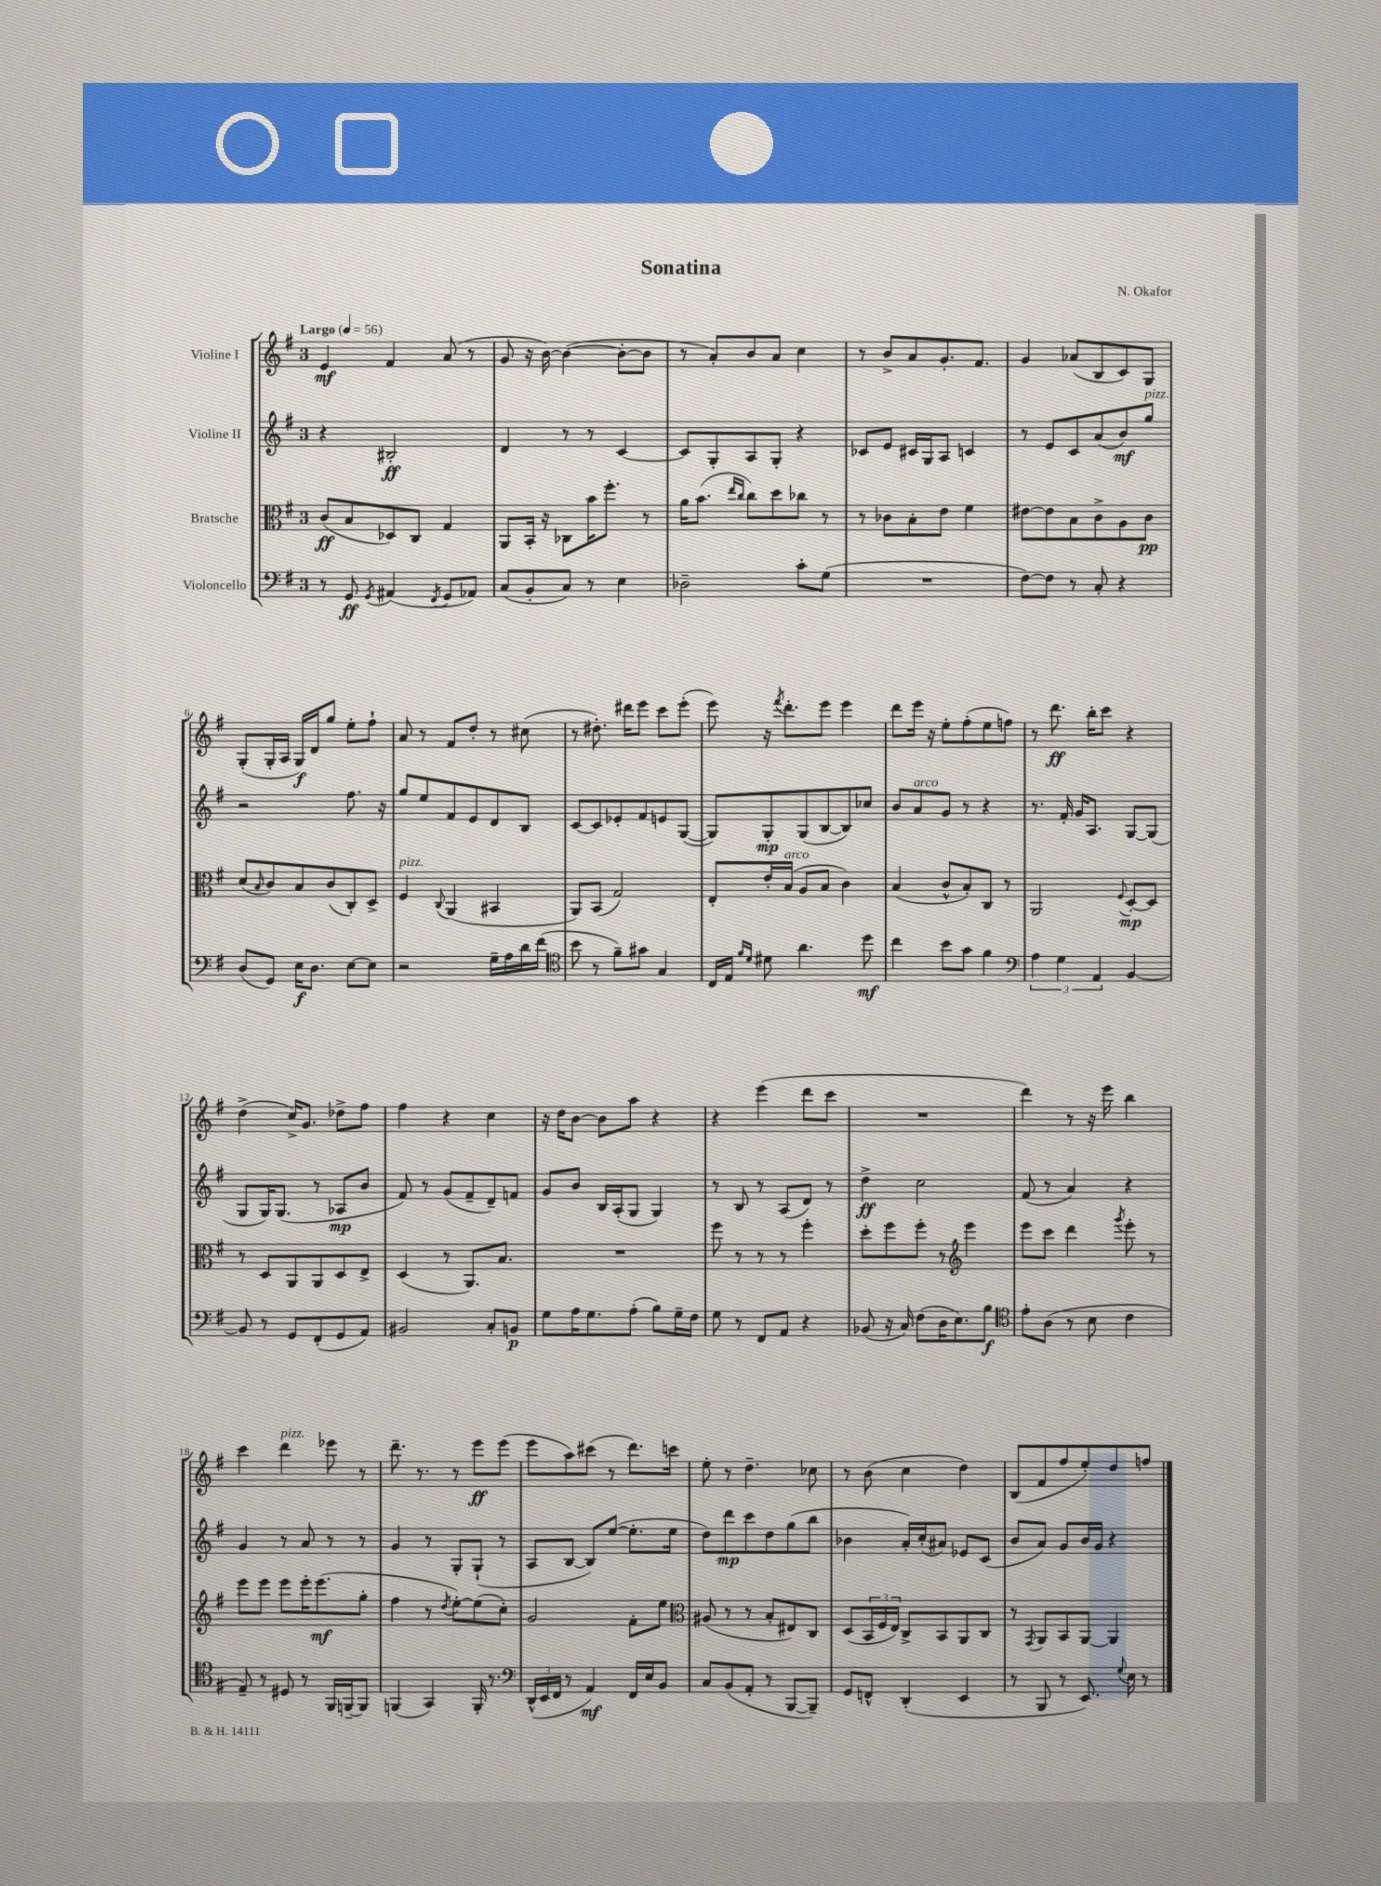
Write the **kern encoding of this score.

**kern	**dynam	**kern	**dynam	**kern	**dynam	**kern	**dynam
*part4	*part4	*part3	*part3	*part2	*part2	*part1	*part1
*staff4	*staff4	*staff3	*staff3	*staff2	*staff2	*staff1	*staff1
*I"Violoncello	*	*I"Bratsche	*	*I"Violine II	*	*I"Violine I	*
*clefF4	*	*clefC3	*	*clefG2	*	*clefG2	*
*k[f#]	*	*k[f#]	*	*k[f#]	*	*k[f#]	*
*M3/4	*	*M3/4	*	*M3/4	*	*M3/4	*
*MM56	*	*MM56	*	*MM56	*	*MM56	*
=1	=1	=1	=1	=1	=1	=1	=1
!	!	!	!	!	!	!LO:TX:a:B:t=Largo	!
8r	.	(8c/L	ff	4r	.	4e/	mf
8GG/	ff	8B/	.	.	.	.	.
8qGG/	.	.	.	.	.	.	.
(4AA#X/	.	8D-X/)	.	2B#X'/	ff	4f#/	.
.	.	8C/J	.	.	.	.	.
8qFF#/	.	.	.	.	.	.	.
8GG/L	.	4G/	.	.	.	(8a/	.
8AA-X/J)	.	.	.	.	.	8r	.
=2	=2	=2	=2	=2	=2	=2	=2
(8C/L	.	8AA/L	.	4d/	.	8g/	.
8BB'/	.	16BB'/Jk	.	.	.	16r	.
.	.	16r	.	.	.	[16b\)	.
8C/J)	.	8C-X\L	.	8r	.	(4b\_	.
8r	.	16b\K	.	8r	.	.	.
.	.	8.ff#'\J	.	.	.	.	.
4E\	.	.	.	[4c/	.	8b'\L_	.
.	.	8r	.	.	.	8b\J]	.
=3	=3	=3	=3	=3	=3	=3	=3
2D-X~\	.	16a\KL	.	8c/L]	.	8r	.
.	.	(8.b\J	.	.	.	.	.
.	.	.	.	8G'/	.	8a'/L)	.
.	.	16qqee/LL	.	.	.	.	.
.	.	16qqcc/JJ	.	.	.	.	.
.	.	8cc\L)	.	8A/	.	8b/	.
.	.	8dd\	.	8G'/J	.	8a/J	.
8c'\L	.	8cc-X\J	.	4r	.	4cc\	.
(8G\J	.	8r	.	.	.	.	.
=4	=4	=4	=4	=4	=4	=4	=4
2.r	.	8r	.	8c-X/L	.	8r	.
.	.	8c-X\L	.	8e/J	.	8b^/L	.
.	.	8B'\	.	16c#X/LL	.	8a/	.
.	.	.	.	16G/J	.	.	.
.	.	8e\J	.	8A/J	.	8.g'/	.
.	.	4f#\	.	4cn/	.	.	.
.	.	.	.	.	.	8.f#/J	.
=5	=5	=5	=5	=5	=5	=5	=5
[8F#\L)	.	[8e#X\L	.	8r	.	4g/	.
8F#\J]	.	8e#\]	.	8e/L	.	.	.
8r	.	8B\	.	8c/	.	(8a-X/L	.
8C'/	.	8c^\	.	(8a/	.	8B/	.
4r	.	8A\	.	8b/)	mf	8c/)	.
!	!	!	!	!LO:TX:a:i:t=pizz.	!	!	!
.	.	8c\J	pp	8gg/J	.	8G/J	.
!!LO:LB:g=z
=6	=6	=6	=6	=6	=6	=6	=6
(8D/L	.	(8d/L	.	2r	.	(8G'/L	.
.	.	16qqB/	.	.	.	.	.
8GG/J)	.	8c/)	.	.	.	16G'/L	.
.	.	.	.	.	.	16A/JJ	.
16E\KL	f	8B/	.	.	.	16G/LL)	f
8.D\J	.	.	.	.	.	16d/J	.
.	.	(8c/	.	.	.	8gg/J	.
[8E\L	.	8C'/)	.	8.ff#\	.	8ee'\L	.
8E\J]	.	8D^/J	.	.	.	8ff#`\J	.
.	.	.	.	16r	.	.	.
=7	=7	=7	=7	=7	=7	=7	=7
!	!	!LO:TX:a:i:t=pizz.	!	!	!	!	!
2r	.	4F#/	.	8gg/L	.	8a/	.
.	.	.	.	8ee/	.	8r	.
.	.	8qqC/	.	.	.	.	.
.	.	(4AA/	.	8f#/	.	8f#/L	.
.	.	.	.	8e/	.	8dd'/J	.
16G~\LL	.	4BB#X/	.	8d/	.	8r	.
16A\	.	.	.	.	.	.	.
16d\	.	.	.	8B/J	.	(8cc#X\	.
(16f#\JJ	.	.	.	.	.	.	.
=8	=8	=8	=8	=8	=8	=8	=8
*clefC4	*	*	*	*	*	*	*
8b\	.	8AA/L)	.	[8c/L	.	8r	.
8r	.	(8BB/J	.	8c/]	.	8.dd#X'\)	.
8f#~\L)	.	2G/)	.	8e-X'/	.	.	.
.	.	.	.	.	.	16ddd#X\KL	.
8g#X\J	.	.	.	8f#/	.	8eee\J	.
4G/	.	.	.	8en/	.	8ccc\L	.
.	.	.	.	([8G/J	.	(8eee'\J	.
=9	=9	=9	=9	=9	=9	=9	=9
16C/LL	.	8E'/L	.	8G/L])	.	8eee\)	.
16E/JJ	.	.	.	.	.	.	.
16qqf#/LL	.	.	.	.	.	.	.
16qqd/JJ	.	.	.	.	.	.	.
8d#X\	.	16e'/L	.	8G'/	mp	16r	.
.	.	.	.	.	.	8qfff#/	.
!	!	!LO:TX:a:i:t=arco	!	!	!	!	!
.	.	(16B/JJ	.	.	.	8.ddd'\L	.
4.a\	.	8A/L	.	(8G/	.	.	.
.	.	8B/J	.	[8B/	.	8eee\J	.
.	.	4c\)	.	8B/])	.	4eee\	.
8dd\	mf	.	.	8cc-X/J	.	.	.
=10	=10	=10	=10	=10	=10	=10	=10
4cc\	.	(4B/	.	8b/L	.	8ddd\L	.
!	!	!	!	!LO:TX:a:i:t=arco	!	!	!
.	.	.	.	8a/	.	16eee\Jk	.
.	.	.	.	.	.	16r	.
8b\L	.	8c^^/L	.	8g/J	.	8ee'\L	.
8g\J	.	8B'/)	.	8r	.	(8ff#'\	.
4f#\	.	8C/J	.	4r	.	8ee\	.
.	.	8r	.	.	.	8ffn\J)	.
=11	=11	=11	=11	=11	=11	=11	=11
*clefF4	*	*	*	*	*	*	*
6A\	.	2AA/	.	8.r	.	8r	.
.	.	.	.	.	.	8.ddd\	ff
6G\	.	.	.	.	.	.	.
.	.	.	.	16f#'/	.	.	.
.	.	.	.	16g/KL	.	.	.
.	.	.	.	8.A/J	.	16bb'\KL	.
6AA/	.	.	.	.	.	.	.
.	.	.	.	.	.	8ccc\J	.
.	.	8qqF#/	.	.	.	.	.
[4BB/	.	[8D'/L	mp	[8G/L	.	4r	.
.	.	8D/J]	.	(8G/J]	.	.	.
!!LO:LB:g=z
=12	=12	=12	=12	=12	=12	=12	=12
8BB/]	.	8r	.	8G/L	.	(4dd^\	.
8r	.	8D/L	.	16G/K)	.	.	.
.	.	.	.	(8.G/J	.	.	.
8GG/L	.	8AA/	.	.	.	16cc^/KL)	.
.	.	.	.	.	.	8.g/J	.
(8FF#'/	.	8AA/	.	8r	.	.	.
8GG/	.	8D/	.	8A-X/L	mp	8dd-X^\L	.
8AA/J)	.	8E^/J	.	8b/J	.	8ff#\J	.
=13	=13	=13	=13	=13	=13	=13	=13
2BB#X/	.	(4D/	.	8f#/)	.	4ff#\	.
.	.	.	.	8r	.	.	.
.	.	8r	.	(8g/L	.	4r	.
.	.	8.AA/L)	.	8f#~/	.	.	.
8C'/L	.	.	.	8d~/)	.	4cc\	.
.	.	8.B/J	.	.	.	.	.
8BBn/J	p	.	.	8fn/J	.	.	.
=14	=14	=14	=14	=14	=14	=14	=14
8G\L	.	2.r	.	8g/L	.	16r	.
.	.	.	.	.	.	16dd\KL	.
16A\K	.	.	.	8b/J	.	[8b\J	.
8.G\	.	.	.	.	.	.	.
.	.	.	.	16B/LL	.	8b\L]	.
.	.	.	.	(16A'/J	.	.	.
(8A'\J	.	.	.	8G/J	.	8aa\J	.
8B\L)	.	.	.	4G/)	.	4r	.
16G~\L	.	.	.	.	.	.	.
16F#\JJ	.	.	.	.	.	.	.
=15	=15	=15	=15	=15	=15	=15	=15
8G\	.	8ff#\	.	8r	.	4r	.
8r	.	8r	.	8B/	.	.	.
8FF#/L	.	8r	.	8r	.	(4eee\	.
8AA/J	.	8r	.	(8A/L	.	.	.
4r	.	4ff#'\	.	8d/J)	.	8ddd\L	.
.	.	.	.	8r	.	8ccc\J	.
=16	=16	=16	=16	=16	=16	=16	=16
(8BB-X/	.	8dd'\L	.	4dd^\	ff	2.r	.
16r	.	8ff#\	.	.	.	.	.
16C/)	.	.	.	.	.	.	.
(8F#\L	.	8ff#'\J	.	2cc\	.	.	.
16D\K	.	8r	.	.	.	.	.
8.E\)	.	.	.	.	.	.	.
*	*	*clefG2	*	*	*	*	*
.	.	4eee\	.	.	.	.	.
8B\J	f	.	.	.	.	.	.
=17	=17	=17	=17	=17	=17	=17	=17
*clefC4	*	*	*	*	*	*	*
8e'\L	.	8eee\L	.	(8f#/	.	4ddd\)	.
(8A\J	.	8ccc\J	.	8r	.	.	.
8r	.	4ddd\	.	4a/)	.	8r	.
8B\	.	.	.	.	.	16r	.
.	.	.	.	.	.	16eee\	.
.	.	8qggg/	.	.	.	.	.
4c\	.	8eee'\	.	4r	.	4bb\	.
.	.	8r	.	.	.	.	.
!!LO:LB:g=z
=18	=18	=18	=18	=18	=18	=18	=18
8E~/)	.	8eee\L	.	4g/	.	4ccc\	.
8r	.	8eee\J	.	.	.	.	.
!	!	!	!	!	!	!LO:TX:a:i:t=pizz.	!
8D#X/	.	8eee\L	.	8r	.	4ddd\	.
8r	.	16eee'\K	.	8a/	.	.	.
.	.	(8.eee\	mf	.	.	.	.
16FF#/LL	.	.	.	8r	.	8eee-X\	.
[16FFn~/J	.	.	.	.	.	.	.
8FF/J]	.	8gg'\J	.	8r	.	8r	.
=19	=19	=19	=19	=19	=19	=19	=19
(4FFn/	.	4ff#\	.	4g/	.	8.ddd~\	.
.	.	.	.	.	.	8.r	.
4GG/)	.	8r	.	8r	.	.	.
.	.	8qdd/	.	.	.	.	.
.	.	[8ee'\L)	.	8G'/L	.	8r	.
16FF'/	.	(8ee\]	.	(8G`/J	.	8eee\L	ff
8.r	.	.	.	.	.	.	.
.	.	8cc'\J)	.	8r	.	(8eee\J	.
=20	=20	=20	=20	=20	=20	=20	=20
*clefF4	*	*	*	*	*	*	*
(24DD^^/LL	.	2g/	.	8A/L	.	8eee\L	.
24EE/	.	.	.	.	.	.	.
24FF#/JJ	.	.	.	.	.	.	.
8r	.	.	.	[8B/J	.	8aa\)	.
4AA/)	mf	.	.	8B/L])	.	(8ccc#X\J	.
.	.	.	.	([8ee/J	.	8r	.
16FF#/LL	.	8f#'\L	.	8.ee'\L]	.	8.ddd\L)	.
16E/J	.	.	.	.	.	.	.
8BB/J	.	8ee\J	.	.	.	.	.
.	.	.	.	16ee\Jk	.	16cccn\Jk	.
=21	=21	=21	=21	=21	=21	=21	=21
*	*	*clefC3	*	*	*	*	*
8C/L	.	(8A#X/	.	8dd\L)	.	8ee'\	.
(8BB/	.	8r	.	8ddd\	mp	8r	.
8AA'/J	.	8r	.	8ccc\	.	4.dd~\	.
8r	.	8B'/L	.	8dd\	.	.	.
[8BBB/L	.	8E#X/)	.	(8gg\	.	.	.
8BBB~/J])	.	8C/J	.	8bb\J	.	8cc-X\	.
=22	=22	=22	=22	=22	=22	=22	=22
8GG/L	.	(8D/L	.	4b-X\	.	8r	.
8FFn^^/J	.	24BB/L	.	.	.	(8b\	.
.	.	24F#/	.	.	.	.	.
.	.	24E/JJ)	.	.	.	.	.
(4DD'/	.	8C^/L	.	16a'/LL)	.	4cc\	.
.	.	.	.	(16cc'/J	.	.	.
.	.	8BB/	.	8a#X/J)	.	.	.
4EE/	.	8AA/	.	8e-X/L	.	4dd\)	.
.	.	8C/J	.	(8c/J	.	.	.
=23	=23	=23	=23	=23	=23	=23	=23
8r	.	8r	.	8b/L	.	(8B/L	.
.	.	8qGG/	.	.	.	.	.
8BBB/	.	8AA/L	.	8a/J)	.	8f#/	.
8r	.	8BB/	.	8g/L	.	8ff#/	.
8.EE/)	.	[8AA/J	.	16b/L	.	8ee'/)	.
.	.	.	.	16g/JJ	.	.	.
.	.	4AA/]	.	4r	.	8dd/	.
8qqG/	.	.	.	.	.	.	.
16E\	.	.	.	.	.	.	.
8r	.	.	.	.	.	8ffn/J	.
==	==	==	==	==	==	==	==
*-	*-	*-	*-	*-	*-	*-	*-
